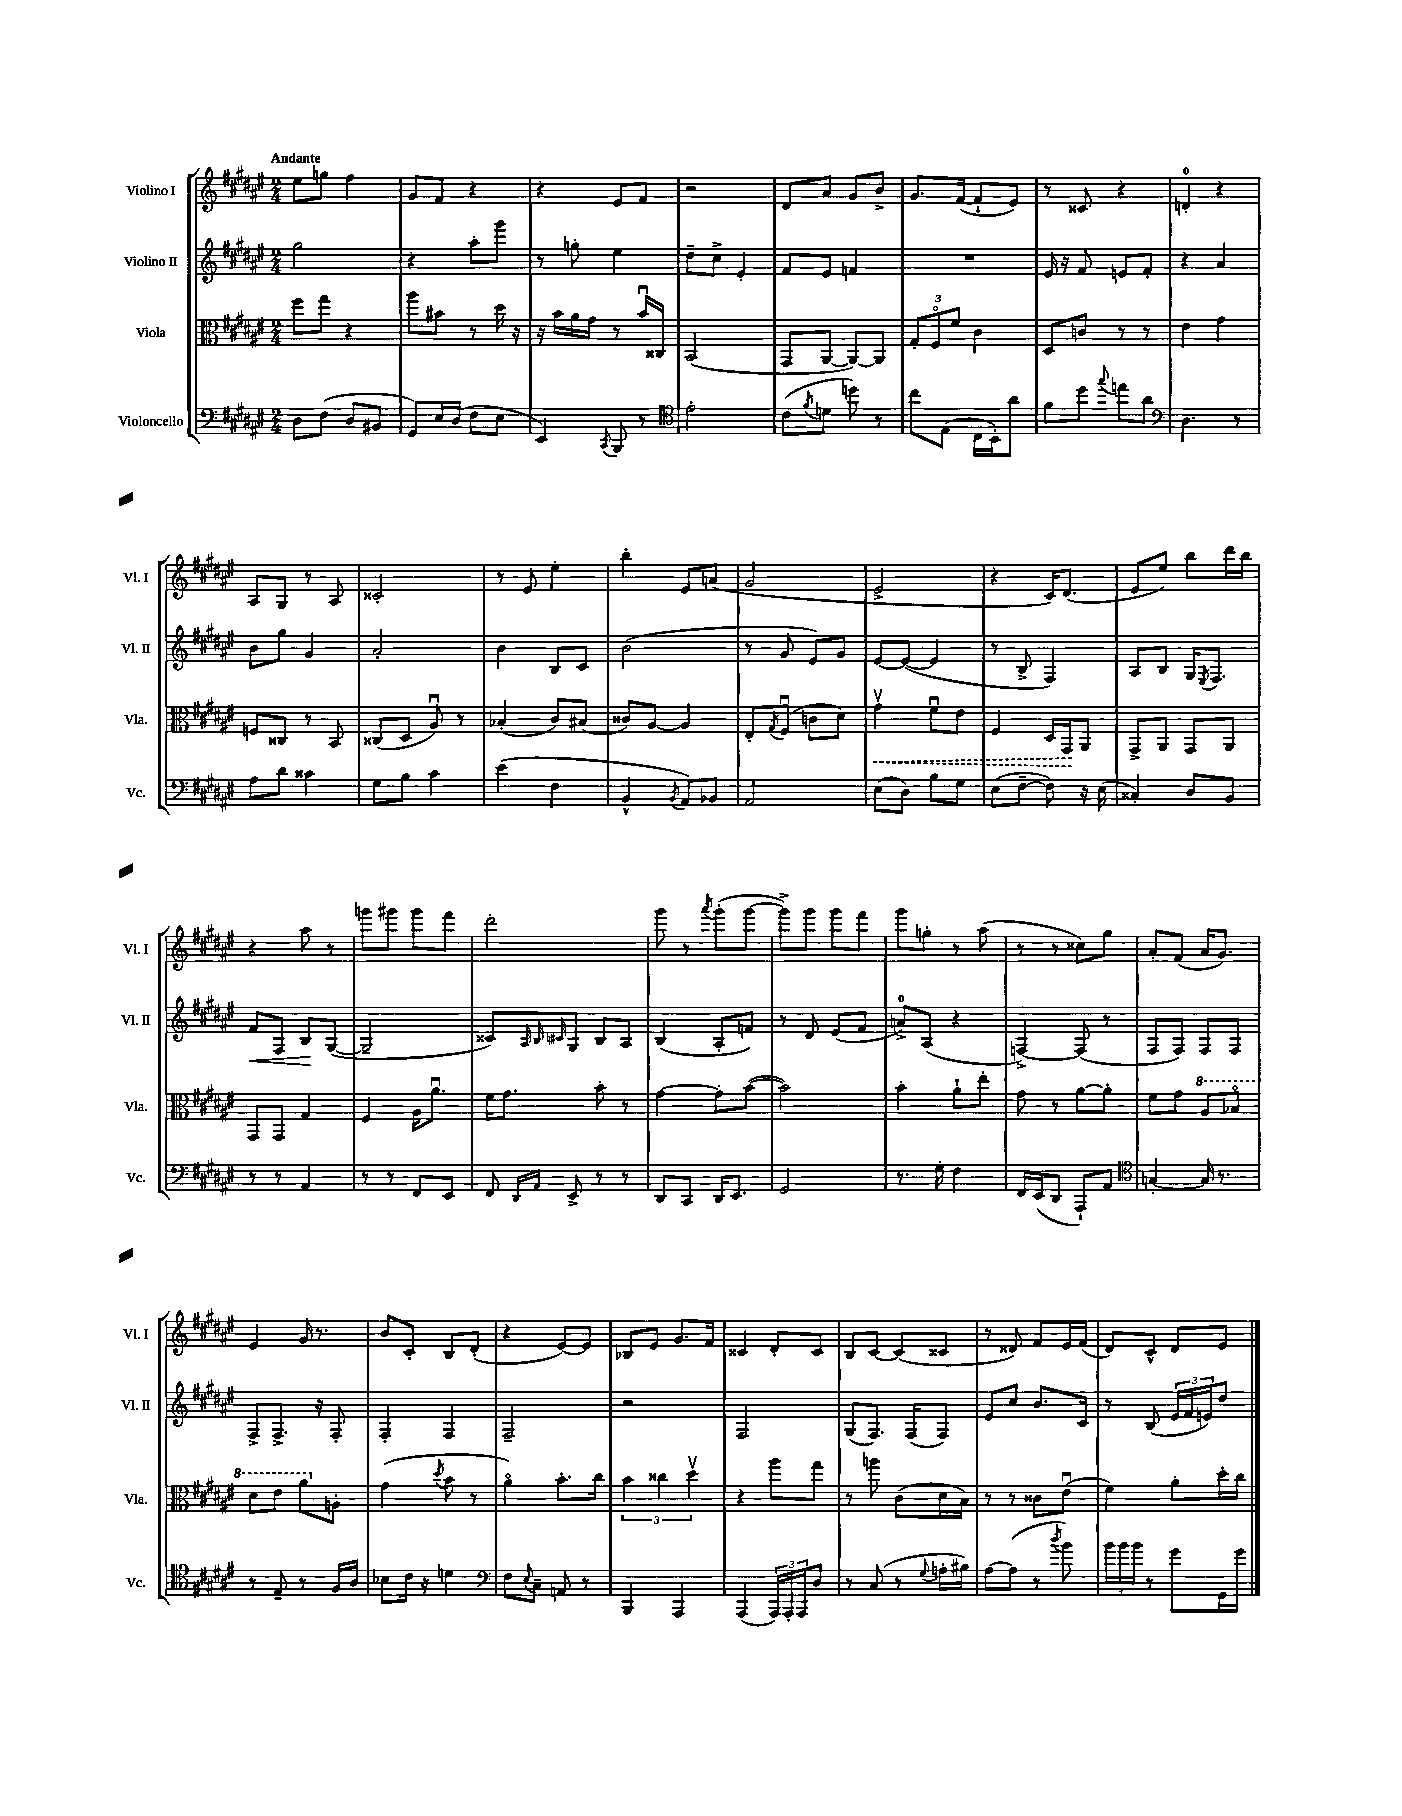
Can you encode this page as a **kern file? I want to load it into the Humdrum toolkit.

**kern	**kern	**dynam	**kern	**dynam	**kern
*part4	*part3	*part3	*part2	*part2	*part1
*staff4	*staff3	*staff3	*staff2	*staff2	*staff1
*I"Violoncello	*I"Viola	*	*I"Violino II	*	*I"Violino I
*I'Vc.	*I'Vla.	*	*I'Vl. II	*	*I'Vl. I
*clefF4	*clefC3	*	*clefG2	*	*clefG2
*k[f#c#g#d#a#e#]	*k[f#c#g#d#a#e#]	*	*k[f#c#g#d#a#e#]	*	*k[f#c#g#d#a#e#]
*M2/4	*M2/4	*	*M2/4	*	*M2/4
=1	=1	=1	=1	=1	=1
!	!	!	!	!	!LO:TX:a:B:t=Andante
8D#\L	8ff#\L	.	2gg#\	.	8ee#\L
(8F#\J	8gg#\J	.	.	.	8ggn\J
8D#/L	4r	.	.	.	4ff#\
8BB#X/J	.	.	.	.	.
=2	=2	=2	=2	=2	=2
8GG#/L)	8aa#\L	.	4r	.	8g#/L
16E#/L	8b#X\J	.	.	.	8f#/J
(16D#/JJ	.	.	.	.	.
8F#\L	8r	.	8aa#'\L	.	4r
8E#\J	16dd#\	.	8ggg#\J	.	.
.	16r	.	.	.	.
=3	=3	=3	=3	=3	=3
4EE#/)	16r	.	8r	.	4r
.	16b\LL	.	.	.	.
.	16a#\	.	8ggn'\	.	.
.	16g#\JJ	.	.	.	.
8qCC#/	.	.	.	.	.
8BBB/	8r	.	4ee#\	.	8e#/L
8r	16bu/LL	.	.	.	8f#/J
.	16C##X/JJ	.	.	.	.
=4	=4	=4	=4	=4	=4
*clefC4	*	*	*	*	*
2e#'\	(2BB/	.	8dd#~\L	.	2r
.	.	.	8cc#^\J	.	.
.	.	.	4e#'/	.	.
=5	=5	=5	=5	=5	=5
(8c#\L	8GG#/L	.	8f#/L	.	8d#/L
8qf#/	.	.	.	.	.
8dn\J	[8AA#/J	.	8e#/J	.	8a#/J
8ddn\)	8AA#/L_)	.	4fn/	.	8g#/L
8r	8AA#/J]	.	.	.	8b^/J
=6	=6	=6	=6	=6	=6
8cc#\L	12G#'/L	.	2r	.	8.g#/L
.	12F#/	.	.	.	.
(8E#\J	.	.	.	.	.
.	12f#/J	.	.	.	.
.	.	.	.	.	([16f#/Jk
16C#\LL	4c#\	.	.	.	8f#`/L]
16BB'\J)	.	.	.	.	.
8a#\J	.	.	.	.	8e#/J)
=7	=7	=7	=7	=7	=7
8f#\L	8D#/L	.	16e#/	.	8r
.	.	.	16r	.	.
8dd#\J	8cn/J	.	8f#/	.	8c##X/
8qqgg#/	.	.	.	.	.
8een\L	8r	.	8en/L	.	4r
8a#\J	8r	.	8f#'/J	.	.
=8	=8	=8	=8	=8	=8
*clefF4	*	*	*	*	*
4.D#\	4e#\	.	4r	.	4dn'/
.	4g#\	.	4a#/	.	4r
8r	.	.	.	.	.
!!LO:LB:g=z
=9	=9	=9	=9	=9	=9
8A#\L	8Fn/L	.	8b\L	.	8A#/L
8d#\J	8C##X/J	.	8gg#\J	.	8G#/J
4c##X\	8r	.	4g#/	.	8r
.	8BB/	.	.	.	8A#/
=10	=10	=10	=10	=10	=10
8G#\L	(8C##X/L	.	2a#'/	.	2c##X'/
8B\J	8D#/J	.	.	.	.
4c#\	8A#u/)	.	.	.	.
.	8r	.	.	.	.
=11	=11	=11	=11	=11	=11
(4e#\	(4B-X'/	.	4b\	.	8r
.	.	.	.	.	8e#/
4F#\	8c#/L)	.	8B/L	.	4ee#'\
.	(8B#X/J	.	8c#/J	.	.
=12	=12	=12	=12	=12	=12
4BB^^/	8c##X/L)	.	(2b\	.	4bb'\
.	[8A#/J	.	.	.	.
8qBB/	.	.	.	.	.
8AA#/L)	4A#/]	.	.	.	8e#/L
8BB-X/J	.	.	.	.	(8an/J
=13	=13	=13	=13	=13	=13
2AA#/	8E#'/L	.	8r	.	2g#/
.	8qG#/	.	.	.	.
.	(8F#u/J	.	8g#/	.	.
.	8cn\L	.	8e#/L)	.	.
.	8d#\J)	.	8g#/J	.	.
=14	=14	=14	=14	=14	=14
!	!	!LO:HP:b	!	!	!
(8E#\L	4g#v\	<	[8e#/L	.	2e#^/
8D#\J)	.	.	(8e#/J_	.	.
8B\L	8f#u\L	.	4e#/]	.	.
8G#\J	8e#\J	.	.	.	.
=15	=15	=15	=15	=15	=15
(8E#\L	4F#/	.	8r	.	4r
[8F#~\J	.	.	8B^/	.	.
8F#\])	16D#/LL	.	4F#/)	.	16c#/KL)
.	16GG#/J	.	.	.	(8.d#/J
16r	8AA#/J	[	.	.	.
(16E#\	.	.	.	.	.
=16	=16	=16	=16	=16	=16
4C##X'/)	8GG#^/L	.	8A#/L	.	8e#/L
.	8AA#/J	.	8B/J	.	8ee#/J)
8D#/L	8GG#/L	.	16G#/KL	.	8bb\L
.	.	.	8qE#/	.	.
.	.	.	8.F#/J	.	.
8BB/J	8AA#/J	.	.	.	16ddd#\L
.	.	.	.	.	16bb\JJ
!!LO:LB:g=z
=17	=17	=17	=17	=17	=17
!	!	!	!	!LO:HP:b	!
8r	8GG#/L	.	8f#/L	<	4r
8r	8GG#/J	.	8F#/J	.	.
4AA#/	4G#/	.	8B/L	.	8aa#\
.	.	.	([8G#/J	[	8r
=18	=18	=18	=18	=18	=18
8r	4F#/	.	2G#~/]	.	8gggn\L
8r	.	.	.	.	8ggg#X\J
8FF#/L	16A#\KL	.	.	.	8ggg#\L
.	8.a#u\J	.	.	.	.
8EE#/J	.	.	.	.	8fff#\J
=19	=19	=19	=19	=19	=19
8FF#/	16f#\KL	.	8c##X/L)	.	2ddd#'\
.	8.g#\J	.	.	.	.
.	.	.	32qqA#/	.	.
16qqDD#/LL	.	.	32qqB/	.	.
16qqAA#/JJ	.	.	32qqc#X/	.	.
8EE#^/	.	.	8G#/J	.	.
8r	8b'\	.	8B/L	.	.
8r	8r	.	8A#/J	.	.
=20	=20	=20	=20	=20	=20
8DD#/L	[4g#\	.	(4B/	.	8ggg#\
8CC#/J	.	.	.	.	8r
.	.	.	.	.	8qaaa#/
16DD#/KL	8g#'\L]	.	8A#'/L	.	(8ggg#'\L
8.EE#/J	.	.	.	.	.
.	([8b\J	.	8fn/J)	.	[8ggg#\J
=21	=21	=21	=21	=21	=21
2GG#/	2b\])	.	8r	.	8ggg#^\L])
.	.	.	8d#/	.	8ggg#\J
.	.	.	(8e#/L	.	8ggg#\L
.	.	.	8f#/J	.	8fff#\J
=22	=22	=22	=22	=22	=22
8.r	4b'\	.	8an^/L)	.	8ggg#\L
.	.	.	(8A#/J	.	8ggn'\J
16G#'\	.	.	.	.	.
4F#\	8a#`\L	.	4r	.	8r
.	8ee#'\J	.	.	.	(8aa#\
=23	=23	=23	=23	=23	=23
16FF#/LL	8g#\	.	[4Fn^/)	.	8r
(16EE#/J	.	.	.	.	.
8DD#/J	8r	.	.	.	8r
8AAA#`/L)	[8a#\L	.	(8F/]	.	8cc##X\L)
8AA#/J	8a#'\J]	.	8r	.	8gg#\J
=24	=24	=24	=24	=24	=24
*clefC4	*	*	*	*	*
[4Gn'/	8f#\L	.	8F#/L	.	8a#'/L
.	8g#\J	.	8F#/J)	.	(8f#/J
*	*8va	*	*	*	*
16G/]	8a#/L	.	8F#/L	.	16a#/KL
8.r	.	.	.	.	8.g#/J)
.	8b-X/J	.	8F#/J	.	.
!!LO:LB:g=z
=25	=25	=25	=25	=25	=25
8r	8dd#\L	.	8F#^/L	.	4e#/
8E#~/	8ee#\J	.	8.F#^/J	.	.
8r	8aa#\L	.	.	.	16g#/
.	.	.	16r	.	8.r
*	*X8va	*	*	*	*
16F#/LL	8An'\J	.	8F#'/	.	.
16A#/JJ	.	.	.	.	.
=26	=26	=26	=26	=26	=26
8B-X\L	(4g#\	.	4F#'/	.	8b/L
16c#\Jk	.	.	.	.	8c#'/J
16r	.	.	.	.	.
.	8qdd#/	.	.	.	.
4dn\	8b\	.	4F#/	.	8B/L
.	8r	.	.	.	(8d#'/J
=27	=27	=27	=27	=27	=27
*clefF4	*	*	*	*	*
8F#\L	4a#\)	.	2F#~/	.	4r
8qqE#/	.	.	.	.	.
8C#~\J	.	.	.	.	.
8AAn/	8.b'\L	.	.	.	[8e#/L)
8r	.	.	.	.	8e#/J]
.	16cc#\Jk	.	.	.	.
=28	=28	=28	=28	=28	=28
4BBB/	6b\	.	2r	.	8B-X/L
.	.	.	.	.	8e#/J
.	6cc##X\	.	.	.	.
4AAA#/	.	.	.	.	8.g#/L
.	6dd#v\	.	.	.	.
.	.	.	.	.	16f#/Jk
=29	=29	=29	=29	=29	=29
(4AAA#/	4r	.	2F#/	.	4c##X/
24AAA#/LL)	8aa#\L	.	.	.	8d#'/L
24AAA#'/	.	.	.	.	.
24AAA#/J	.	.	.	.	.
8D#/J	8gg#\J	.	.	.	8c##/J
=30	=30	=30	=30	=30	=30
8r	8r	.	(8G#/L	.	8B/L
(8C#/	8aan\	.	8.F#/J)	.	[8c#/J
8r	(8c#\L	.	.	.	(8c#/L]
.	.	.	(16F#/KL	.	.
8qqG#/	.	.	.	.	.
16An'\LL	16d#\L	.	8F#/J)	.	8c##X/J
16B#X\JJ)	16B\JJ)	.	.	.	.
=31	=31	=31	=31	=31	=31
[8A#\L	8r	.	8e#/L	.	8r
(8A#\J]	8r	.	8cc#/J	.	8d##X/)
8r	8c##X\L	.	8.b/L	.	8f#/L
8qdd#/	.	.	.	.	.
8b\)	(8e#u\J	.	.	.	16e#/L
.	.	.	16c#/Jk	.	(16f#/JJ
=32	=32	=32	=32	=32	=32
24b\LL	4f#\)	.	8r	.	8d#/L)
24b\	.	.	.	.	.
24b\JJ	.	.	.	.	.
8r	.	.	(8B/	.	8c#^^/J
8g#\L	8a#'\L	.	24e#/LL	.	8d#/L
.	.	.	24f#/	.	.
.	.	.	24en/J)	.	.
16GG#\L	16dd#'\L	.	8dd#/J	.	8e#/J
16g#\JJ	16cc#\JJ	.	.	.	.
==	==	==	==	==	==
*-	*-	*-	*-	*-	*-
